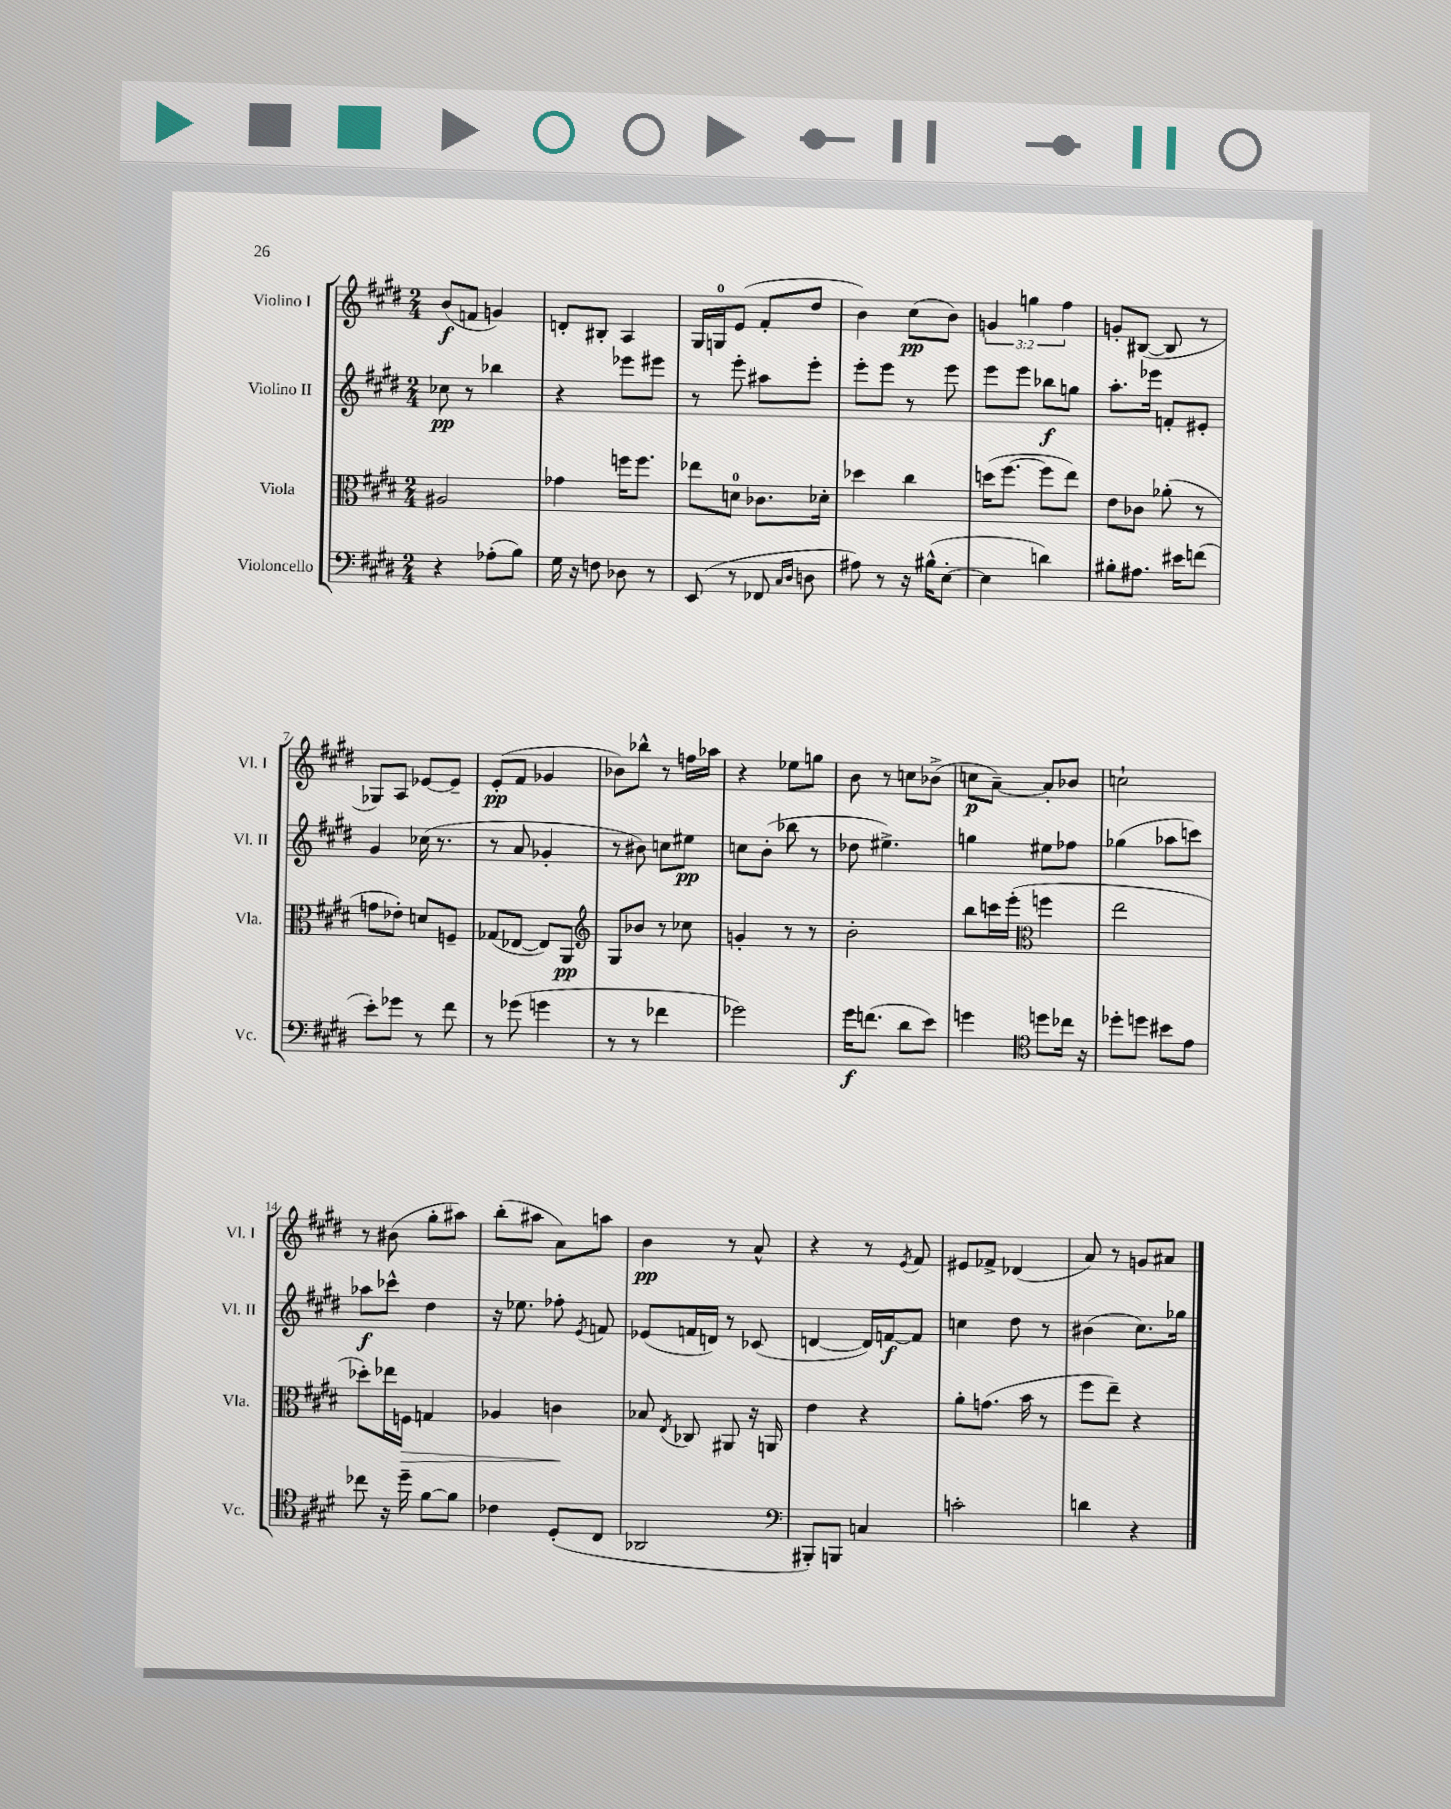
<<
\new StaffGroup <<
\new Staff = "s0" \with { instrumentName = "Violino I" shortInstrumentName = "Vl. I" } {
    \clef treble \key e \major \numericTimeSignature \time 2/4 \override Staff.TupletNumber.text = #tuplet-number::calc-fraction-text
    \autoBeamOff b'8[\f( f'8] g'4) |
    d'8[-. bis8]-. a4 |
    gis16[ g16-0 e'8]( fis'8[-. dis''8] |
    b'4) cis''8[\pp( b'8]) |
    \tuplet 3/2 { g'4 g''4 fis''4 } |
    g'8[-. bis8]~( bis8 r8 |
    ges8[) a8] ees'8[~ ees'8]-- |
    e'8[-.\pp( fis'8] ges'4 |
    bes'8[) bes''8]-^ r8 f''16[ aes''16] |
    r4 ees''8[ g''8] |
    b'8 r8 c''8[ bes'8]->( |
    c''8[\p a'8]~--) a'8[-. bes'8] |
    c''2-! |
    r8 bis'8( gis''8[-. ais''8]) |
    b''8[-.( ais''8] a'8[) a''8] |
    b'4\pp r8 a'8-^ |
    r4 r8 \acciaccatura { e'8 } fis'8 |
    eis'8[ fes'8]-> des'4( |
    a'8) r8 g'8[ ais'8] \bar "|." |
}
\new Staff = "s1" \with { instrumentName = "Violino II" shortInstrumentName = "Vl. II" } {
    \clef treble \key e \major \numericTimeSignature \time 2/4
    \autoBeamOff ces''8\pp r8 bes''4 |
    r4 ees'''8[ eis'''8] |
    r8 e'''8-. ais''8[ e'''8]-. |
    e'''8[-. e'''8] r8 e'''8 |
    e'''8[ e'''8] bes''8[\f g''8] |
    a''8.[-. ees'''16] f'8[-. eis'8]-. |
    gis'4 ces''16( r8. |
    r8 a'8 ges'4-. |
    r8 bis'8) c''8[ eis''8]\pp |
    c''8[ b'8]-.( bes''8 r8 |
    des''8 eis''4.->) |
    g''4 eis''8[ fes''8] |
    ges''4( aes''8[ c'''8]) |
    aes''8[\f ces'''8]-^ dis''4 |
    r16 ees''8. fes''8-. \acciaccatura { e'8 } f'8 |
    ees'8[( f'16 d'16]) r8 ces'8( |
    d'4~ d'16[) f'16~\f f'8] |
    c''4 dis''8 r8 |
    bis'4( cis''8.[) ges''16] \bar "|." |
}
\new Staff = "s2" \with { instrumentName = "Viola" shortInstrumentName = "Vla." } {
    \clef alto \key e \major \numericTimeSignature \time 2/4
    \autoBeamOff ais2 |
    ges'4 f''16[ f''8.] |
    ees''8[ d'8]-0 ces'8.[ des'16]-. |
    des''4 cis''4 |
    d''16[( fis''8.]~ fis''8[ e''8]) |
    e'8[ ces'8] aes'8-.( r8 |
    g'8[ ees'8]-.) d'8[ f8]-- |
    ges8[( ees8]~ ees8[) a,8]\pp |
    \clef treble gis8[ bes'8] r8 ces''8 |
    g'4-. r8 r8 |
    b'2-. |
    b''8[ c'''16 e'''16]-.( \clef alto f''4 |
    e''2 |
    des''8[-.) ees''16 f16]\> g4 |
    aes4 c'4\! |
    bes8 \acciaccatura { e8 } ces8 ais,8 r16 a,16 |
    e'4 r4 |
    a'8[-. g'8.]( b'16 r8 |
    fis''8[ e''8]--) r4 \bar "|." |
}
\new Staff = "s3" \with { instrumentName = "Violoncello" shortInstrumentName = "Vc." } {
    \clef bass \key e \major \numericTimeSignature \time 2/4
    \autoBeamOff r4 aes8[-.( b8]) |
    gis16 r16 f8 des8 r8 |
    e,8( r8 fes,8 \grace { cis16[ dis16] } d8 |
    ais8) r8 r16 bis16[-^( e8]~-. |
    e4 d'4) |
    bis8[-. ais8.] eis'16[ f'8]( |
    e'8[-.) ges'8] r8 fis'8 |
    r8 ges'8( g'4 |
    r8 r8 fes'4 |
    ges'2) |
    gis'16[\f f'8.]( dis'8[ e'8]) |
    g'4 \clef tenor d''8[ ces''16] r16 |
    des''8[-. d''8] bis'8[ e'8] |
    ces''8 r16 dis''16-- fis'8[~ fis'8] |
    ces'4 dis8[-.( cis8] |
    aes,2 |
    \clef bass bis,,8[-.) b,,8] c4 |
    c'2-. |
    d'4 r4 \bar "|." |
}
>>
>>
